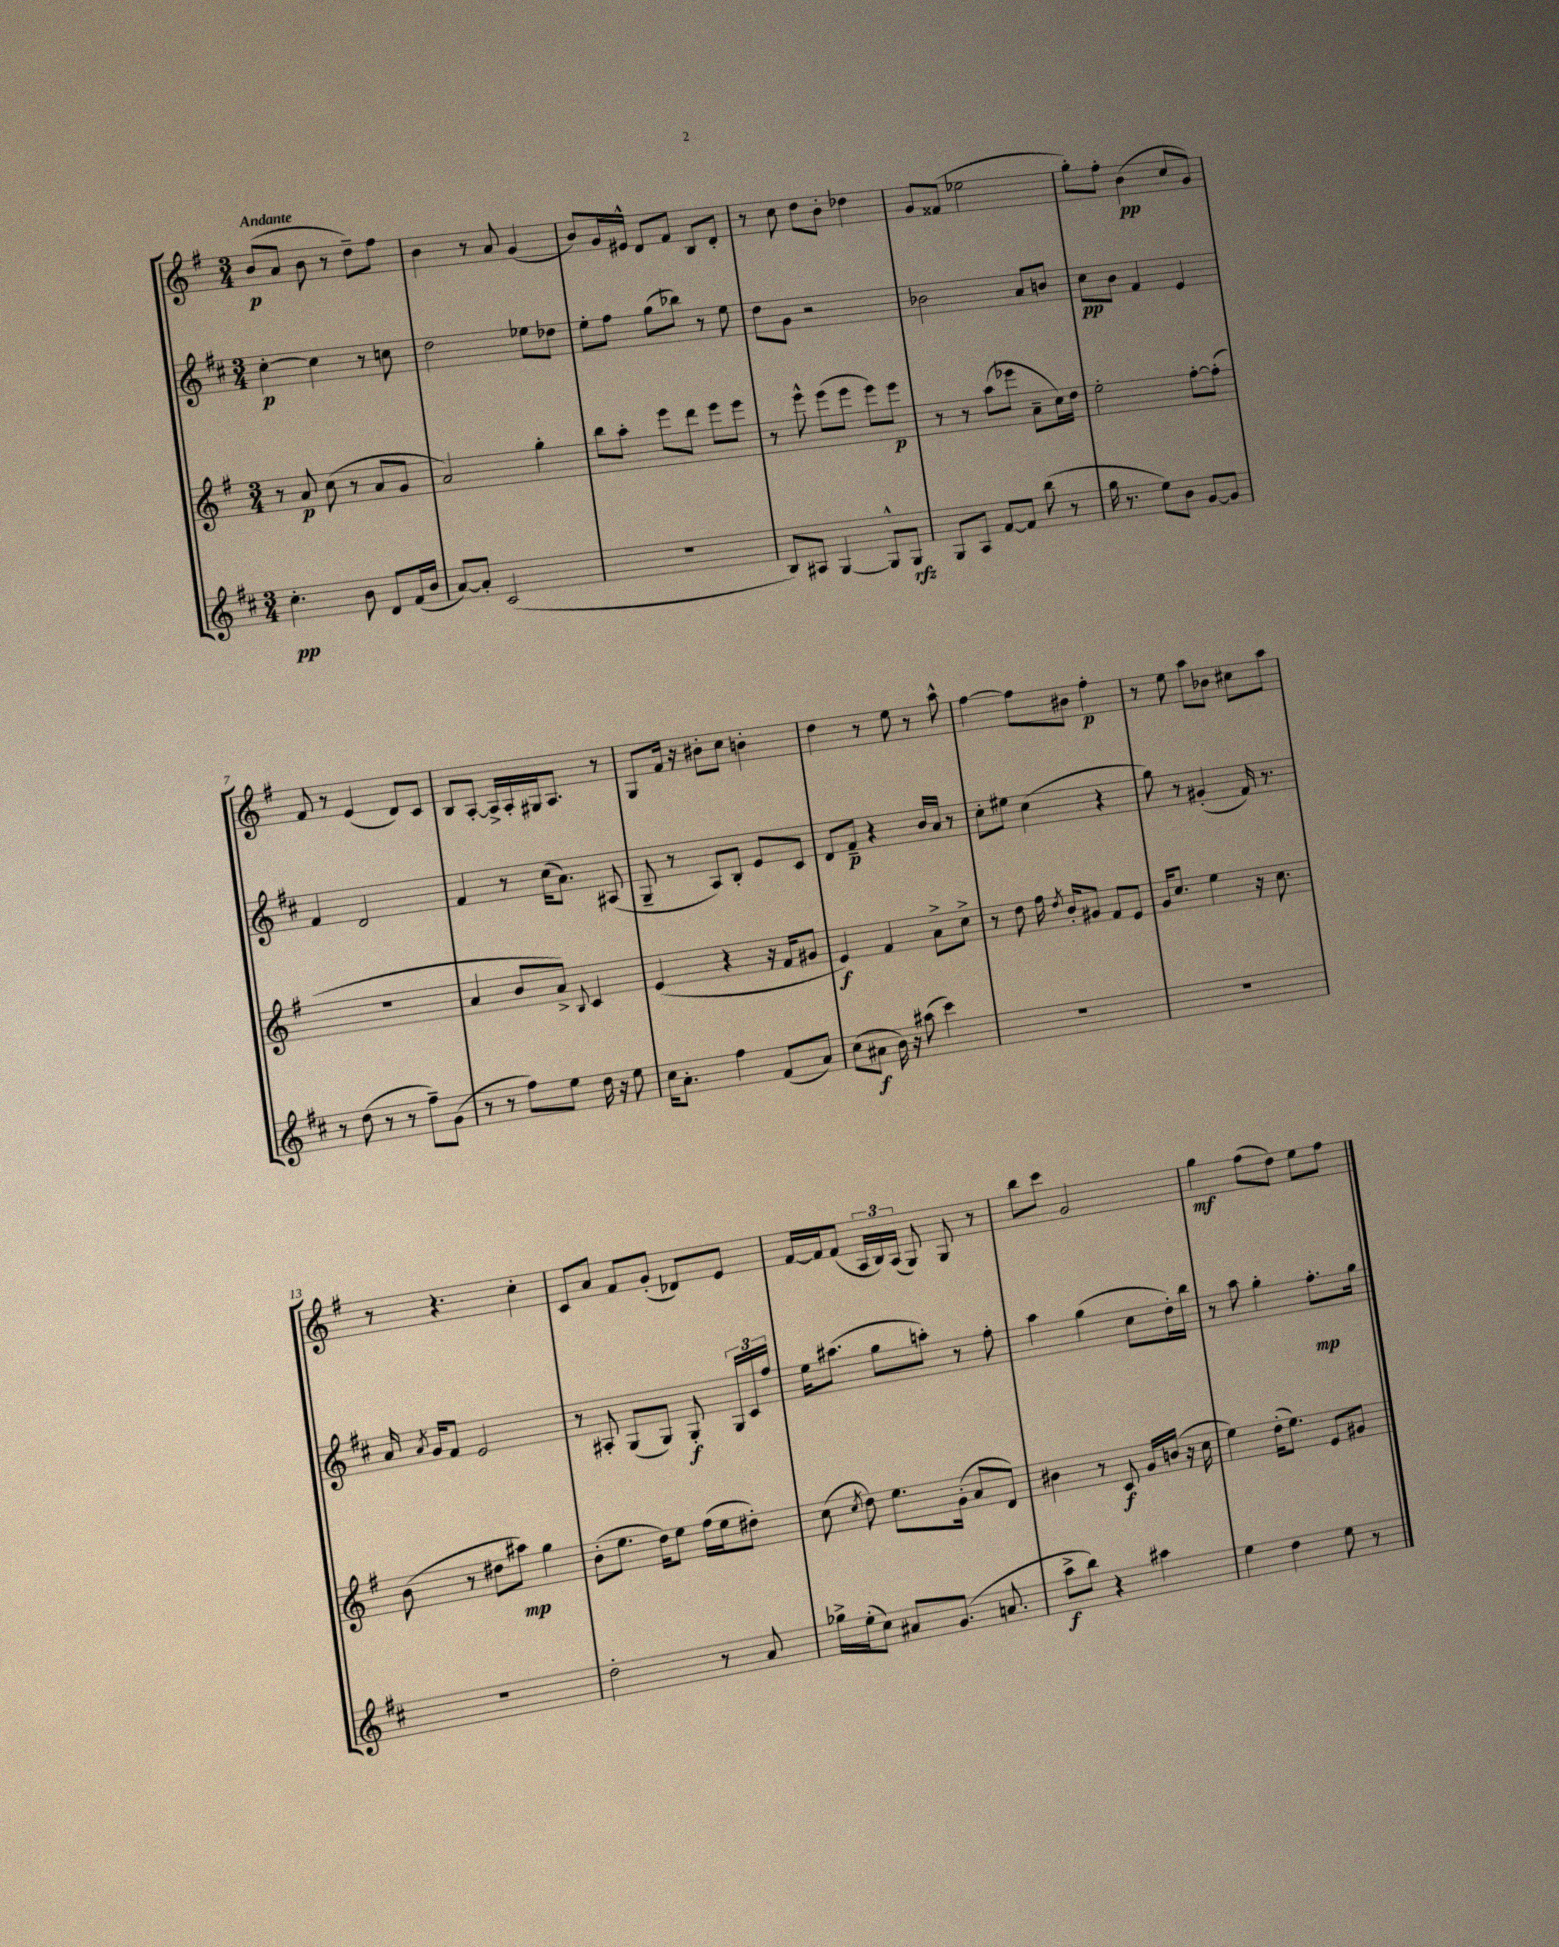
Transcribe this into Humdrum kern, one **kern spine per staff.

**kern	**kern	**kern	**kern
*staff4	*staff3	*staff2	*staff1
*clefG2	*clefG2	*clefG2	*clefG2
*k[f#c#]	*k[f#]	*k[f#c#]	*k[f#]
*M3/4	*M3/4	*M3/4	*M3/4
4.cc#'\	8r	[4cc#'\	(8b/L
.	8a/	.	8a/J
.	(8cc\	4cc#\]	8b\
8b\	8r	.	8r
8d/L	8a/L	8r	8dd~\L)
(16f#/L	8g/J	8cc\	8ff#\J
16b/JJ	.	.	.
=	=	=	=
[8a/L)	2a/)	2dd\	4b\
8a'/]J	.	.	.
(2c#/	.	.	8r
.	.	.	8a/
.	4gg'\	8ee-\L	(4g/
.	.	8dd-\J	.
=	=	=	=
2.r	8bb\L	8ee'\L	8b/L)
.	8aa'\J	8ff#\J	16g/L
.	.	.	16e#^^/JJ
.	8eee\L	(8gg\L	8d/L
.	8ddd\J	8bb-\J)	8f#/J
.	8eee\L	8r	8B/L
.	8eee\J	8ee\	8d'/J
=	=	=	=
8B/L)	8r	8dd\L	8r
8A#/J	8eee^^\	8g\J	8cc\
[4G/	(8eee\L	2r	8dd\L
.	8eee\J	.	8b'\J
8G^^/]L	8eee\L)	.	4dd-\
8G/J	8eee\J	.	.
=	=	=	=
8G/L	8r	2b-\	8g/L
8A/J	8r	.	(8f##/J
[8f#/L	(8aa\L	.	2ee-\
8f#/]J	8eee-\J	.	.
(8bb\	8a~\L	8a/L	.
8r	16cc\L)	8b/J	.
.	16dd\JJ	.	.
=	=	=	=
16gg\	2ee'\	8cc#\L	8gg'\L)
8.r	.	.	.
.	.	8b\J	8ff#'\J
8ee\L)	.	4f#/	(4b\
8b\J	.	.	.
[8g/L	[8ff#'\L	4e/	8cc/L
8g/]J	(8ff#'\]J	.	8g/J)
=	=	=	=
8r	2.r	4f#/	8f#/
(8dd\	.	.	8r
8r	.	2d/	(4e/
8r	.	.	.
8ff#~\L)	.	.	8d/L)
(8g\J	.	.	8c/J
=	=	=	=
8r	4a/	4f#/	8B/L
8r	.	.	[8A'/J
8ff#\L)	8b/L	8r	16A^/]LL
.	.	.	16A'/
8ee\J	8a^/J)	(16cc#\LK	16G#/J
.	.	8.a\J)	8.A/J
.	8qqB/	.	.
16dd\	4c/	.	.
16r	.	.	.
8ee\	.	(8A#/	8r
=	=	=	=
16cc#\LK	(4e/	8G~/	8G/L
8.a'\J	.	.	.
.	.	8r	16f#/Jk
.	.	.	16r
4ff#\	4r	8A/L)	8b#'\L
.	.	8B'/J	8cc\J
(8f#/L	16r	8e/L	4b'\
.	16f#/LK	.	.
8a/J)	8g#/J	8c#/J	.
=	=	=	=
(8cc#\L	4e/)	8d/L	4dd\
8a#\J	.	8f#~/J	.
16b\)	4f#/	4r	8r
16r	.	.	.
(8aa#\	.	.	8ee\
4ccc#\)	8a^\L	16b/LL	8r
.	.	16a/JJ	.
.	8cc^\J	8r	8aa^^\
=	=	=	=
2.r	8r	8cc#'\L	[4ff#\
.	8dd\	8ee#\J	.
.	16ff#\	(4cc#\	8ff#\]L
.	8qdd/	.	.
.	16b'/LK	.	.
.	8g#/J	.	8b#\J
.	8f#/L	4r	4ff#'\
.	8e/J	.	.
=	=	=	=
2.r	16g/LK	8gg\)	8r
.	8.cc/J	.	.
.	.	8r	8ee\
.	4ee\	(4g#'/	8aa\L
.	.	.	8b-\J
.	16r	16f#/)	8cc#\L
.	8.cc\	8.r	.
.	.	.	8aa\J
=	=	=	=
2.r	(8b\	16a/	8r
.	.	8qa/	.
.	.	16g/LK	.
.	8r	8f#/J	4.r
.	8dd#\L	2e/	.
.	8aa#\J)	.	.
.	4gg\	.	4cc'\
=	=	=	=
2dd'\	(8b'\L	8r	8c/L
.	8.ee\J	8A#'/	8a/J
.	.	(8G/L	8f#/L
.	16dd\LK)	.	.
.	8ee\J	8G/J)	(8g'/J
8r	(16ff#\LL	8G'/	8d-/L)
.	16ee\J	.	.
8a/	8dd#'\J)	24G/LL	8e/J
.	.	24c#/	.
.	.	24ff#/JJ	.
=	=	=	=
16gg-^\LL	(8cc\	16ee\LK	[16f#/LL
(16ee'\J	.	(8.aa#\J	16f#/]J
.	8qcc/	.	.
8cc#\J)	8dd\)	.	(8f#/J
8a#/L	8.ee\L	8gg\L	24A/LL
.	.	.	24B/)
.	.	.	(24A/JJ
(8.g/J	.	8aa'\J)	8G/)
.	(16g'\Jk	.	.
.	8a/L	8r	8G/
8.a/	.	.	.
.	8d/J)	8ff#'\	8r
=	=	=	=
8aa^\L	4b#\	4aa\	8bb\L
8bb\J)	.	.	8ccc\J
4r	8r	(4gg\	2g/
.	8c/	.	.
4aa#\	16g/LL	8cc#\L	.
.	(16b/JJ	.	.
.	16r	16dd'\L)	.
.	16cc\	16bb\JJ	.
=	=	=	=
4ee\	4ee\)	8r	4gg\
.	.	8aa\	.
4dd\	(16dd'\LK	4gg'\	(8ff#\L
.	8.ee\J)	.	.
.	.	.	8dd\J)
8ee\	8e/L	8.ff#'\L	8ee\L
8r	8g#/J	.	8ff#\J
.	.	16gg\Jk	.
==	==	==	==
*-	*-	*-	*-
